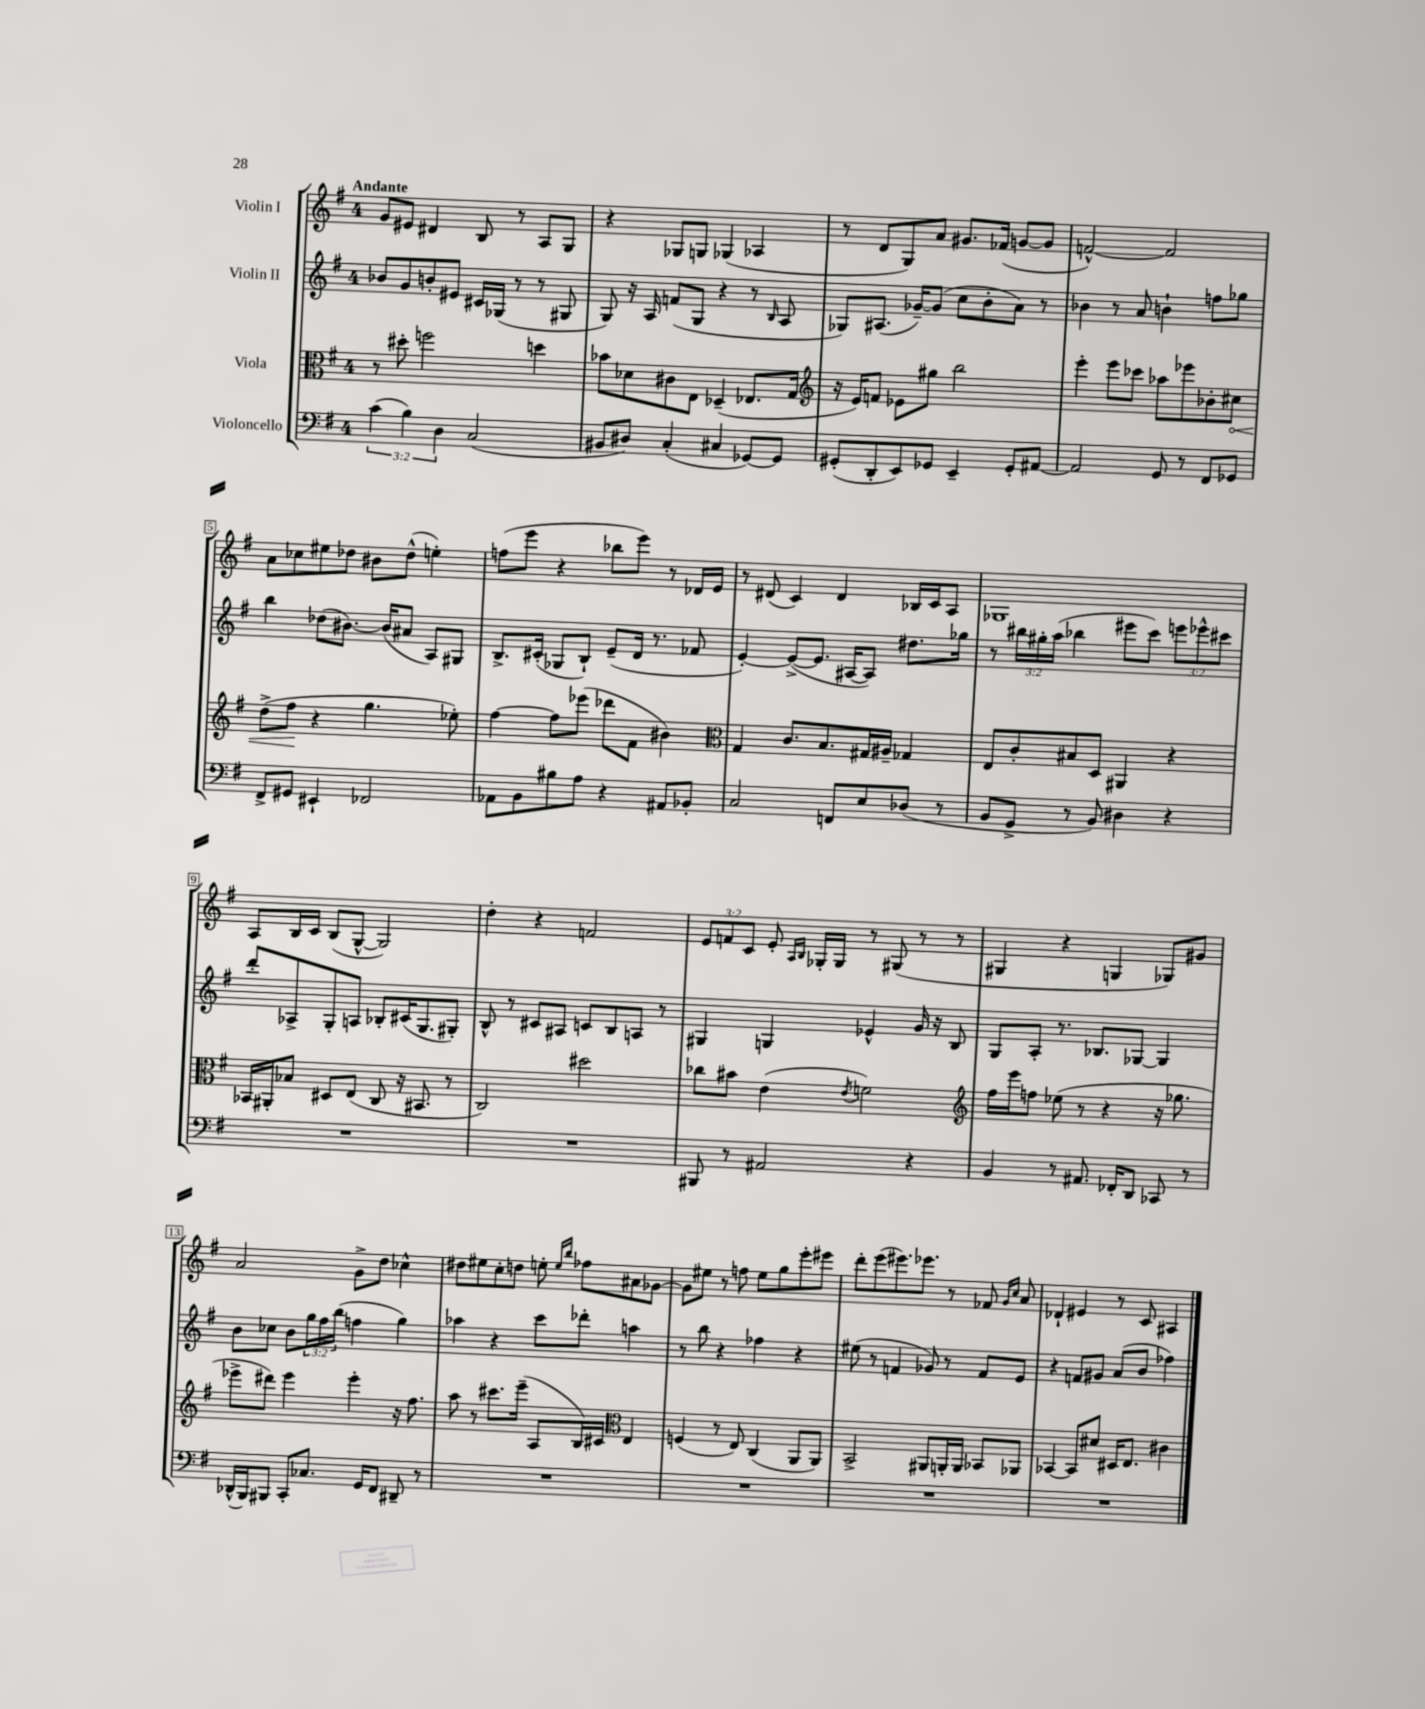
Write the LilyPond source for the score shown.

<<
\new StaffGroup <<
\new Staff = "s0" \with { instrumentName = "Violin I" } {
    \clef treble \key g \major \once \override Staff.TimeSignature.style = #'single-digit \time 4/4 \override Staff.TupletNumber.text = #tuplet-number::calc-fraction-text \tempo "Andante"
    g'8 eis'8 dis'4 b8 r8 a8 g8 |
    r4 ges8 g8 ges4( aes4 |
    r8 d'8 g8) a'8 gis'8. fes'16( g'8~ g'8 |
    f'2~-^) f'2 |
    a'8 ces''8 eis''8 des''8 bis'8 des''8-^( e''4-.) |
    f''8( e'''8 r4 bes''8 e'''8) r8 des'16 e'16 |
    r8 dis'8( c'4) dis'4 bes16 c'16 a8 |
    ges1 |
    a8 b16 c'16 b8( g8~-^ g2) |
    d''4-. r4 f'2 |
    \tuplet 3/2 { e'8 f'8 c'8 } e'8-. \grace { a16 b16 } ges16-. ges16 r8 gis8( r8 r8 |
    gis4 r4 g4 ges8) gis'8 |
    a'2 g'8-> d''8 ces''4-^ |
    dis''8 eis''8 c''8-. d''8 e''8-. \grace { e''16 b''16 } fes''8 ais'8 ges'8~ |
    ges'8 eis''8 r8 f''8 eis''8 g''8 e'''8-. eis'''8 |
    d'''8-. e'''8( eis'''8.) ees'''8. r8 fes'8 \grace { g'16 c''16 } a'8 |
    des'4-! eis'4 r8 c'8 ais4 \bar "|." |
}
\new Staff = "s1" \with { instrumentName = "Violin II" } {
    \clef treble \key g \major \once \override Staff.TimeSignature.style = #'single-digit \time 4/4 \override Staff.TupletNumber.text = #tuplet-number::calc-fraction-text
    bes'8 g'8 b'8-. eis'8 cis'16 ges16( r8 r8 gis8 |
    g8) r16 a16 f'8( g8 r4 r8 \grace { b16 } a8 |
    ges8) ais8.( ges'16~--) ges'8( c''8 b'8-. a'8) r8 |
    bes'4 r8 a'8 b'4-! f''8 ges''8 |
    b''4 des''8( bis'8.~) bis'16( ais'8 a8) gis8 |
    b8.-> cis'16-.( ges8 b8-!) e'8--( d'16 r8. fes'8 |
    e'4~-.) e'8~->( e'8. ais16~ ais8) dis''8. ges''16 |
    r8 \tuplet 3/2 { bis''16 gis''16-. a''16( } bes''4 eis'''8 c'''8) \tuplet 3/2 { e'''8 ees'''8-^ cis'''8 } |
    d'''8-. aes8-> g8-. a8 bes8-. cis'16( g8. gis8-.) |
    b8-^ r8 cis'8 ais8 c'8 b8 a8 r8 |
    gis4 g4 ees'4-^ g'16 r16 b8 |
    g8 a8-. r8. bes8. ges8~ ges4 |
    b'8 ces''8 b'8 \tuplet 3/2 { g''16 fis''16 b''16( } f''4 g''4) |
    aes''4 r4 c'''8 des'''8-. a''4 |
    r8 b''8 r4 fes''4 r4 |
    eis''8( r8 f'4 ges'8) r8 f'8 e'8 |
    r4 f'8 gis'8 a'8( b'8 fes''4) \bar "|." |
}
\new Staff = "s2" \with { instrumentName = "Viola" } {
    \clef alto \key g \major \once \override Staff.TimeSignature.style = #'single-digit \time 4/4
    r8 dis''8-. f''2 d''4 |
    bes'8 des'8 cis'8 e8 des4--( ees8. g16 |
    \clef treble r16 e'16) f'8 ees'8 gis''8 b''2 |
    e'''4-. e'''8 ces'''8 aes''8 ees'''8 bes'8-. \once \override Hairpin.circled-tip = ##t cis''8\< |
    d''8->( fis''8\! r4 g''4. ees''8-.) |
    fis''4~ fis''8 ees'''8( des'''8 fis'8 bis'4) |
    \clef alto g4 c'8. b8. gis16 ais16-- ges4 |
    e8 c'8-. bis8 d8 ais,4 r4 |
    bes,16 ais,16-. bes8 dis8 e8( c8 r16 bis,8. r8 |
    c2) dis''2 |
    ces''8 bis'8 e'4( \acciaccatura { e'8 } f'2) |
    \clef treble fis''16 e'''16 f''8 ees''8( r8 r4 r16 ges''8. |
    ees'''8-> dis'''8) ees'''4 ees'''4-. r16 fis''8. |
    a''8 r8 cis'''8. e'''16--( a8 b16) cis'16 \clef alto e4 |
    f4( r8 e8) c4( a,8 a,8) |
    b,2-> ais,8 a,16-. a,16 bes,8 aes,8 |
    bes,4~ bes,8 dis'8 dis16 e8. cis'4 \bar "|." |
}
\new Staff = "s3" \with { instrumentName = "Violoncello" } {
    \clef bass \key g \major \once \override Staff.TimeSignature.style = #'single-digit \time 4/4 \override Staff.TupletNumber.text = #tuplet-number::calc-fraction-text
    \tuplet 3/2 { c'4( b4) d4 } c2( |
    bis,8 dis8) c4-.( cis4 ges,8~) ges,8 |
    gis,8-.( d,8-. e,8) ges,8 e,4-- ges,8-. ais,8~ |
    ais,2 g,8 r8 fis,8 ges,8 |
    fis,8-> gis,8 eis,4-! fes,2 |
    aes,8 b,8 bis8 a8 r4 ais,8 bes,8-. |
    c2 f,8 e8 des8( r8 |
    b,8 g,8-> r8 b,8) dis4 r4 |
    R1 |
    R1 |
    bis,,8 r8 ais,2 r4 |
    b,4 r8 ais,8. fes,16-. d,8 ces,8 r8 |
    des,16-^( b,,16) bis,,8 c,8-. ces8. g,16 fis,8 dis,8-- r8 |
    R1 |
    R1 |
    R1 |
    R1 \bar "|." |
}
>>
>>
\layout { \context { \Score \override BarNumber.stencil = #(make-stencil-boxer 0.1 0.3 ly:text-interface::print) } }
